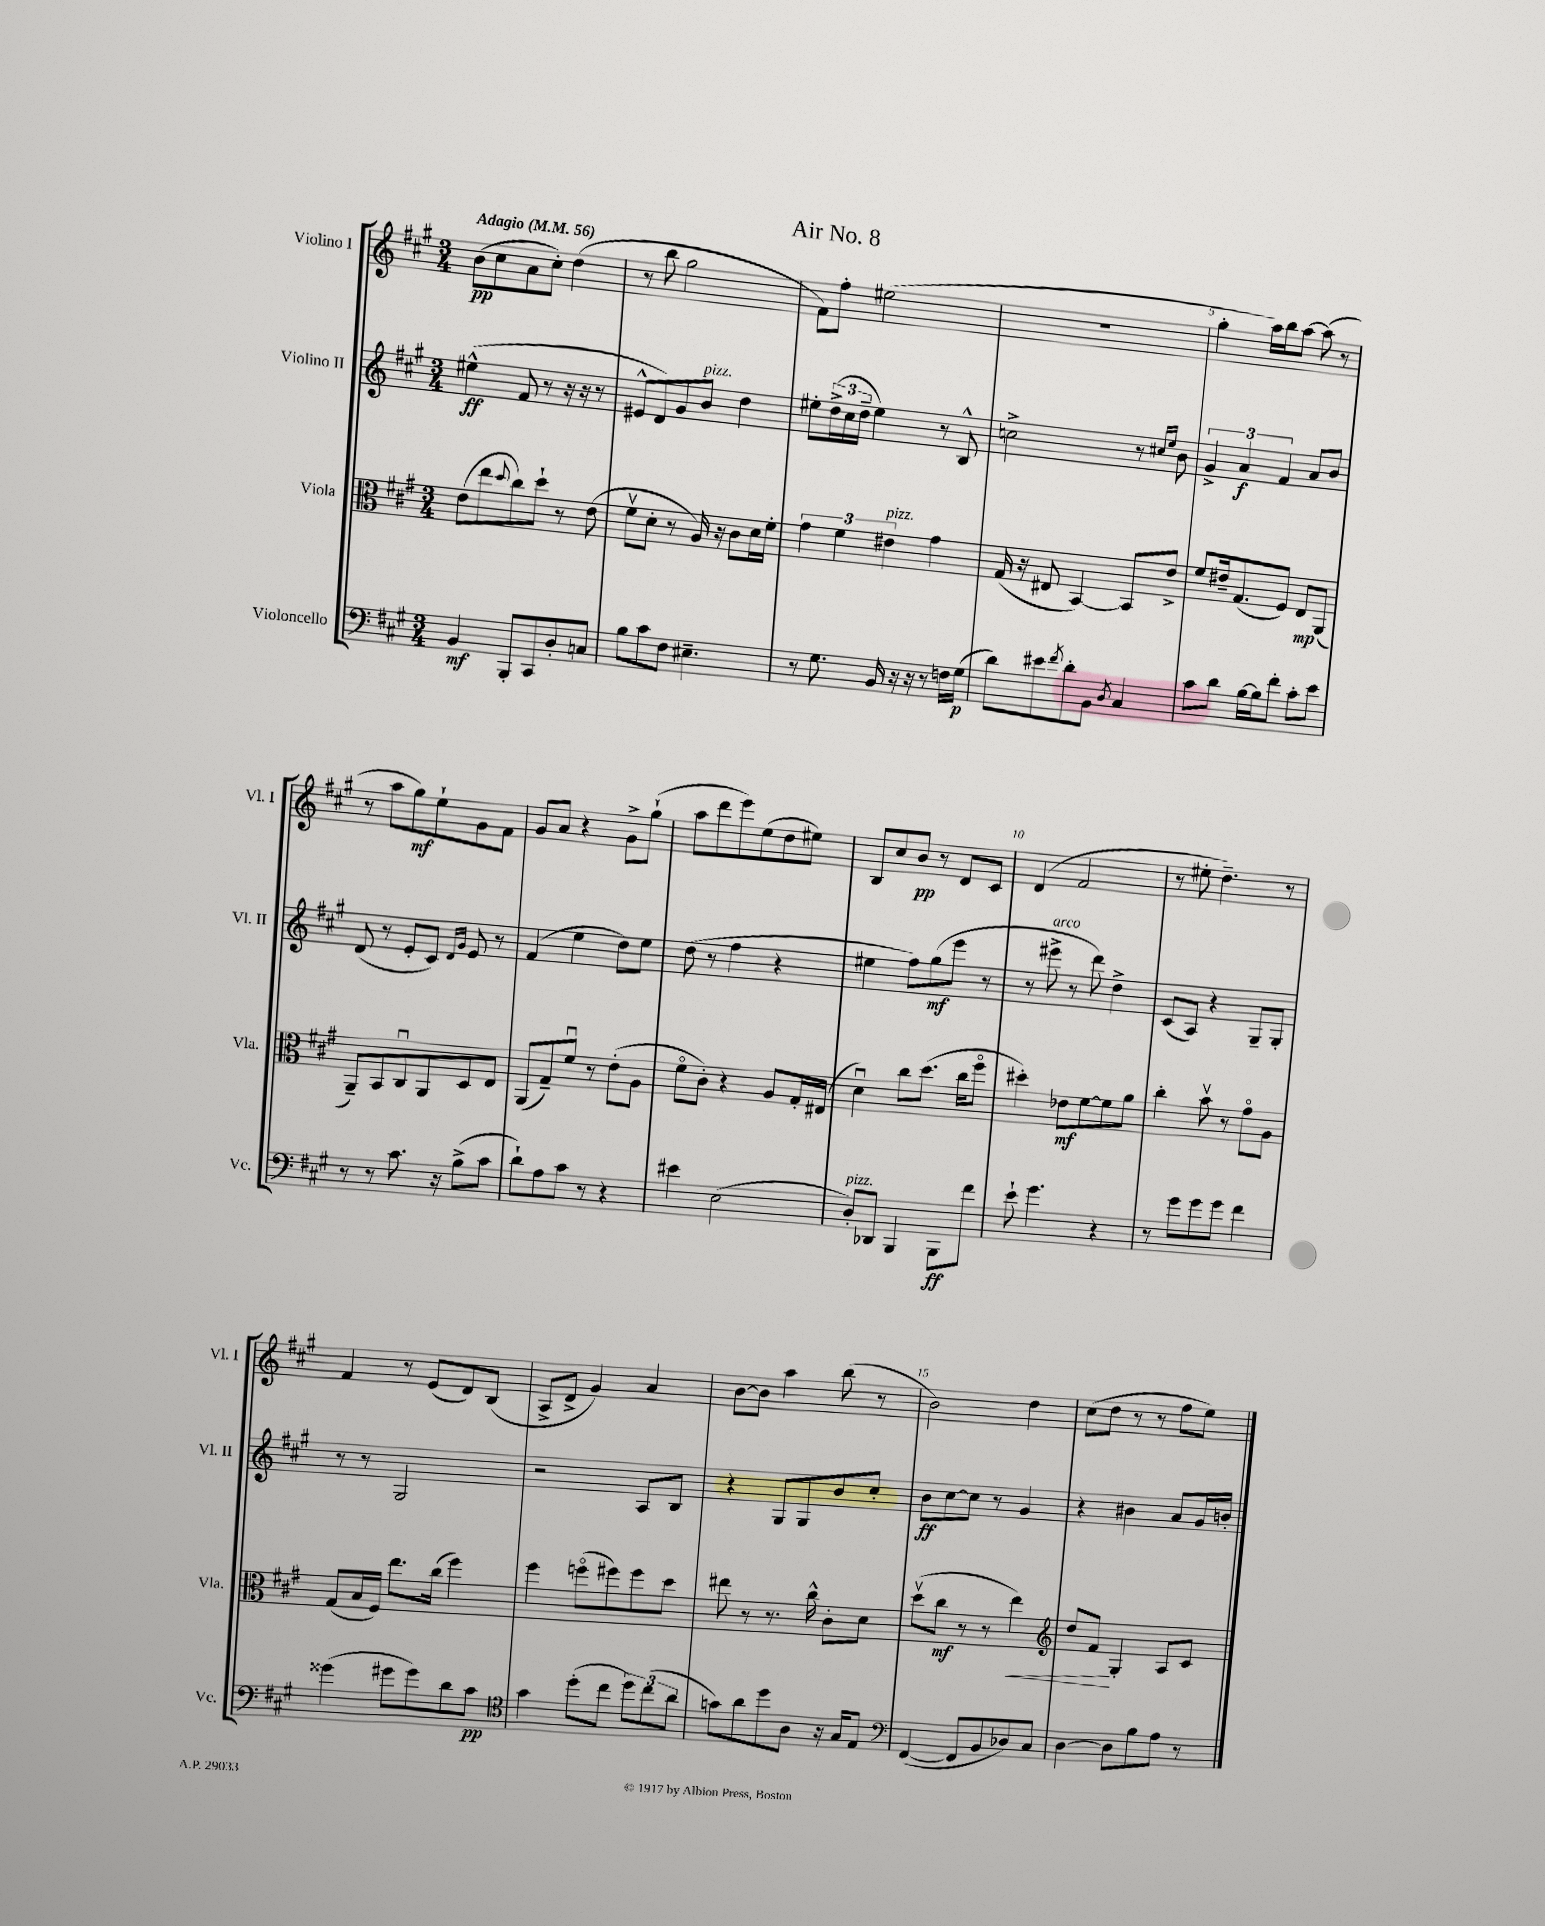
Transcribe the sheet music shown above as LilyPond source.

\header { title = "Air No. 8" }
<<
\new StaffGroup <<
\new Staff = "s0" \with { instrumentName = "Violino I" shortInstrumentName = "Vl. I" } {
    \clef treble \key a \major \numericTimeSignature \time 3/4 \tempo "Adagio" 4 = 56
    b'8\pp( cis''8 a'8 cis''8-.) d''4( |
    r8 b''8 gis''2 |
    fis'8) fis''8-. eis''2( |
    R2. |
    gis''4-. a''16) b''16 a''8~ a''8( r8 |
    r8 a''8 gis''8\mf) e''8-! gis'8 fis'8 |
    gis'8 a'8 r4 gis'8-> gis''8-!( |
    a''8 d'''8 e'''8) e''8( d''8 eis''8) |
    b8 cis''8 b'8\pp r8 d'8 cis'8 |
    d'4( fis'2 |
    r8 eis''8-. d''4.--) r8 |
    fis'4 r8 e'8( d'8) b8( |
    a8-> d'8-> gis'4) a'4 |
    b'8~ b'8 a''4 b''8( r8 |
    b'2) d''4 |
    cis''8( d''8 r8 r8 fis''8 e''8) \bar "|." |
}
\new Staff = "s1" \with { instrumentName = "Violino II" shortInstrumentName = "Vl. II" } {
    \clef treble \key a \major \numericTimeSignature \time 3/4
    eis''4-^\ff( fis'8 r8 r16 r16 r8 |
    eis'8-^ d'8) gis'8 b'8^\markup { \italic "pizz." } d''4 |
    eis''8-. \tuplet 3/2 { d''16->( cis''16 d''16-- } eis''4) r8 b8-^ |
    c''2-> r8 \grace { cis''16 e''16 } b'8 |
    \tuplet 3/2 { gis'4-> a'4\f fis'4 } a'8 b'8 |
    d'8( r8 e'8-. cis'8) \grace { d'16 gis'16 } e'8 r8 |
    fis'4( e''4 d''8) e''8 |
    d''8( r8 fis''4 r4 |
    eis''4 fis''8) gis''8\mf( e'''8 r8 |
    r8 eis'''8->^\markup { \italic "arco" } r8 d'''8) d''4-> |
    cis'8( a8) r4 gis8-- gis8-. |
    r8 r8 gis2 |
    r2 a8 b8 |
    r4 gis8 gis8 b'8 cis''8-. |
    b'8\ff cis''8~ cis''8 r8 gis'4 |
    r4 bis'4 a'8 gis'16 b'16-. \bar "|." |
}
\new Staff = "s2" \with { instrumentName = "Viola" shortInstrumentName = "Vla." } {
    \clef alto \key a \major \numericTimeSignature \time 3/4
    e'8( e''8 \appoggiatura { d''8 } cis''8) d''8-! r8 e'8( |
    fis'8\upbow d'8-. r8 a16) r16 cis'8 d'16 fis'16-. |
    \tuplet 3/2 { gis'4 fis'4 eis'4^\markup { \italic "pizz." } } gis'4 |
    gis16( r16 eis8 b,4~) b,8 e'8-> |
    fis'8 eis'16-- gis8.( fis8) e8\mp a,8( |
    a,8--) b,8 cis8\downbow a,8 d8 e8 |
    a,8( gis8--) fis'8\downbow r8 e'8-.( a8 |
    fis'8\flageolet cis'8-.) r4 a8 gis16-. eis16( |
    d'4\downbow) cis''8 d''8.( cis''16 fis''8\flageolet |
    dis''4-.) ees'8\mf fis'8~ fis'8 a'8 |
    cis''4-. b'8\upbow r8 gis'8\flageolet a8 |
    gis8( b16 fis16) e''8. cis''16( fis''4) |
    fis''4 f''8\flageolet( fis''8) fis''8 d''8 |
    eis''8 r8 r8. cis''16-^ cis'8-. d'8 |
    d''8\upbow( cis''8\mf r8 r8 e''4\<) |
    \clef treble d''8 fis'8\! gis4-. a8 cis'8 \bar "|." |
}
\new Staff = "s3" \with { instrumentName = "Violoncello" shortInstrumentName = "Vc." } {
    \clef bass \key a \major \numericTimeSignature \time 3/4
    b,4\mf b,,8-. cis,8 d8-. c8 |
    b8 cis'8 fis8 eis4.-- |
    r8 gis8. b,16 r16 r16 r8 f16 gis16\p( |
    d'8) eis'8 \acciaccatura { fis'8 } d'8-. b,8 \acciaccatura { d8 } cis4 |
    cis'8 d'8 b16~ b16 fis'8-. cis'8-. e'8 |
    r8 r8 cis'8. r16 b8->( cis'8 |
    d'8-!) a8 cis'8 r8 r4 |
    eis'4 e2( |
    d8-.^\markup { \italic "pizz." }) des,8 b,,4 b,,8\ff fis'8 |
    e'8-! gis'4. r4 |
    r8 gis'8 gis'8 gis'8 fis'4 |
    gisis'4( gis'8 gis'8) d'8 cis'8\pp |
    \clef tenor gis'4 d''8-.( cis''8 \tuplet 3/2 { d''8) cis''8( a'8 } |
    g'8) a'8 d''8 a8 r16 gis16 e8 |
    \clef bass fis,4~( fis,8 b,8 des8) cis8 |
    d4~ d8 b8 a8 r8 \bar "|." |
}
>>
>>
\layout { \context { \Score \override BarNumber.break-visibility = ##(#f #t #t) barNumberVisibility = #(every-nth-bar-number-visible 5) } }
